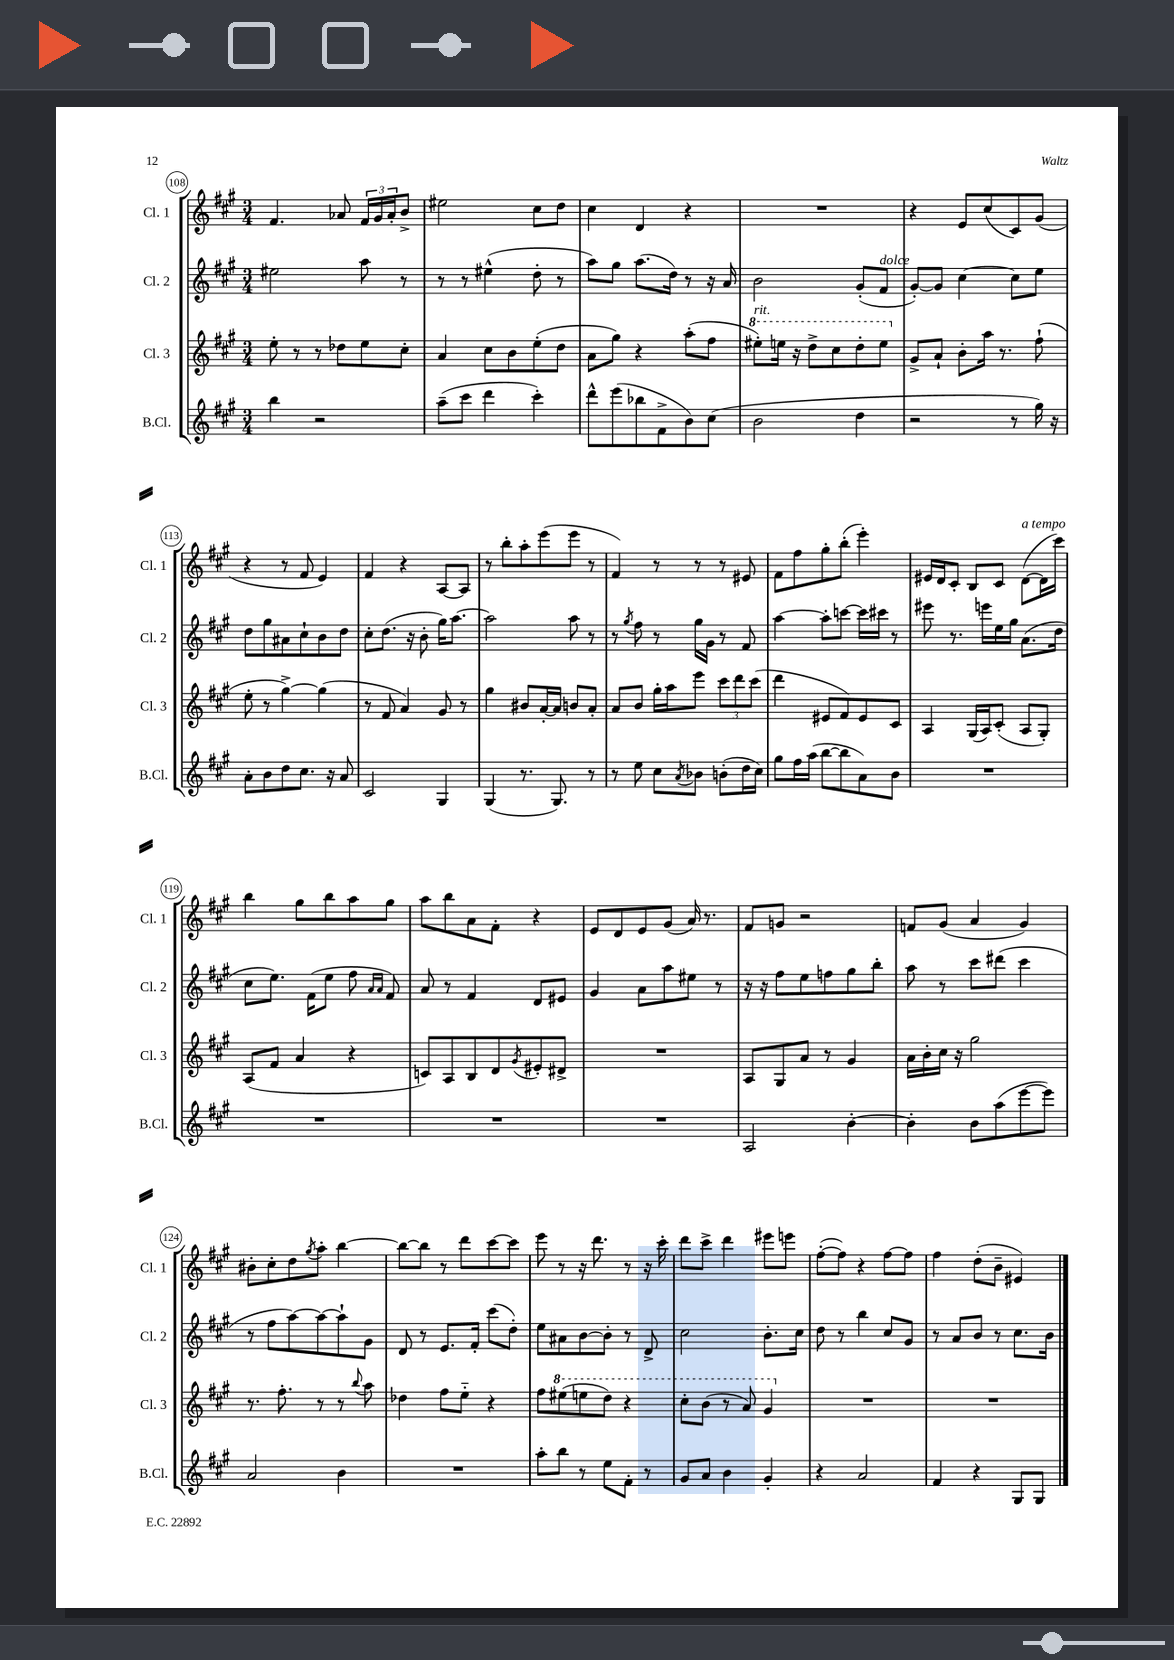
<<
\new StaffGroup <<
\new Staff = "s0" \with { instrumentName = "Cl. 1" shortInstrumentName = "Cl. 1" } {
    \clef treble \key a \major \numericTimeSignature \time 3/4
    fis'4. aes'8 \tuplet 3/2 { fis'16 gis'16 aes'16-. } b'8-> |
    eis''2 cis''8 d''8 |
    cis''4 d'4 r4 |
    R2. |
    r4 e'8 cis''8( cis'8) gis'8( |
    r4 r8 fis'8 e'4) |
    fis'4 r4 a8~ a8 |
    r8 b''8-. a''8-. e'''8( e'''8 r8 |
    fis'4) r8 r8 r8 eis'8 |
    fis'8 fis''8 gis''8-. b''8-.( e'''4-.) |
    eis'16 d'16 cis'8-. b8 cis'8 d'8~^\markup { \italic "a tempo" }( d'16 cis'''16) |
    b''4 gis''8 b''8 a''8 gis''8 |
    a''8 b''8 a'8 fis'8-. r4 |
    e'8 d'8 e'8 gis'8( a'16) r8. |
    fis'8 g'8 r2 |
    f'8 gis'8( a'4 gis'4) |
    bis'8-. cis''8-. d''8 \acciaccatura { gis''8 } a''8-. b''4~ |
    b''8~ b''8 r8 d'''8 cis'''8~ cis'''8 |
    e'''8 r8 r16 d'''8. r8 r16 cis'''16-. |
    d'''8 cis'''8-> d'''4 eis'''8 e'''8 |
    fis''8~-.( fis''8) r4 fis''8~ fis''8 |
    fis''4 d''8-.( b'8-- eis'4) \bar "|." |
}
\new Staff = "s1" \with { instrumentName = "Cl. 2" shortInstrumentName = "Cl. 2" } {
    \clef treble \key a \major \numericTimeSignature \time 3/4
    eis''2 a''8 r8 |
    r8 r8 eis''4-^( d''8-. r8 |
    a''8) gis''8 a''8.( d''16) r8 r16 a'16 |
    b'2 gis'8-.( fis'8^\markup { \italic "dolce" } |
    gis'8~-.) gis'8 cis''4~ cis''8 e''8 |
    d''8 gis''8 ais'8 cis''8-! b'8 d''8 |
    cis''8-. d''8.( r16 b'8-. gis''16) a''8.~ |
    a''2 a''8 r8 |
    r8 \acciaccatura { gis''8 } fis''8 r8 gis''16 gis'16 r8 fis'8 |
    a''4~ a''8-. c'''8~ c'''16 cis'''16 r8 |
    eis'''8 r8. e'''16 e''16 gis''16 a'8.( d''16 |
    cis''8 e''8.) fis'16( e''8 fis''8 \grace { a'16 a'16 } fis'8) |
    a'8 r8 fis'4 d'8 eis'8 |
    gis'4 a'8 a''8 eis''8 r8 |
    r16 r16 fis''8 e''8 f''8 gis''8 b''8-. |
    a''8 r8 cis'''8 dis'''8( cis'''4 |
    r8 fis''8 a''8~) a''8~ a''8-! gis'8 |
    d'8 r8 e'8. fis'16-. cis'''8( d''8-.) |
    e''8 ais'8 b'8~ b'8-. r8 d'8-> |
    cis''2 b'8.-. cis''16 |
    d''8 r8 b''4 cis''8 gis'8 |
    r8 a'8 b'8 r8 cis''8. b'16 \bar "|." |
}
\new Staff = "s2" \with { instrumentName = "Cl. 3" shortInstrumentName = "Cl. 3" } {
    \clef treble \key a \major \numericTimeSignature \time 3/4
    e''8-. r8 r8 des''8 e''8 cis''8-. |
    a'4 cis''8 b'8 e''8-.( d''8 |
    a'8 gis''8) r4 a''8-.( fis''8 |
    \ottava #1 eis'''8-.^\markup { \italic "rit." }) e'''16 r16 d'''8-> cis'''8 d'''8-. e'''8 \ottava #0 |
    gis'8-> a'8-! b'8-. a''16 r8. fis''8-!( |
    e''8-. r8 gis''4~->) gis''4( |
    r8 fis'8 a'4) gis'8 r8 |
    gis''4 bis'8 a'16~-. a'16 b'8 a'8-. |
    a'8 b'8 gis''16-. a''16 e'''8 \tuplet 3/2 { cis'''8 d'''8 cis'''8( } |
    d'''4 eis'8 fis'8) eis'8 cis'8 |
    a4 gis16( a16) cis'8-.( a8 gis8-.) |
    a8( fis'8 a'4 r4 |
    c'8) a8 b8 d'8 \acciaccatura { gis'8 } eis'8-. dis'8-> |
    R2. |
    a8 gis8 a'8 r8 gis'4 |
    a'16 b'16-. cis''16 r16 gis''2 |
    r8. fis''8.-. r8 r8 \appoggiatura { b''8 } a''8 |
    des''4 fis''8 e''8-_ r4 |
    fis''8 \ottava #1 eis'''8( e'''8 d'''8) r4 |
    cis'''8-. b''8( r8 a''8) gis''4 \ottava #0 |
    R2. |
    R2. \bar "|." |
}
\new Staff = "s3" \with { instrumentName = "B.Cl." shortInstrumentName = "B.Cl." } {
    \clef treble \key a \major \numericTimeSignature \time 3/4
    b''4 r2 |
    a''8--( cis'''8 d'''4 cis'''4-.) |
    d'''8-^ e'''8( bes''8 fis'8-> b'8) cis''8( |
    b'2 d''4 |
    r2 r8 gis''16) r16 |
    a'8-. b'8 d''8 cis''8. r16 a'8 |
    cis'2 gis4 |
    gis4( r8. gis8.) r8 |
    r8 e''8 cis''8 \acciaccatura { a'8 } bes'8 b'8-.( d''16 cis''16) |
    gis''8 fis''16 a''16( b''8~ b''8 a'8) b'8 |
    R2. |
    R2. |
    R2. |
    R2. |
    a2 b'4~-. |
    b'4-. b'8 a''8( e'''8~ e'''8) |
    a'2 b'4 |
    R2. |
    a''8-. b''8 r8 e''8 fis'8-. r8 |
    gis'8 a'8 b'4 gis'4-. |
    r4 a'2 |
    fis'4 r4 gis8 gis8 \bar "|." |
}
>>
>>
\layout { \context { \Score currentBarNumber = #108 \override BarNumber.stencil = #(make-stencil-circler 0.1 0.3 ly:text-interface::print) } }
